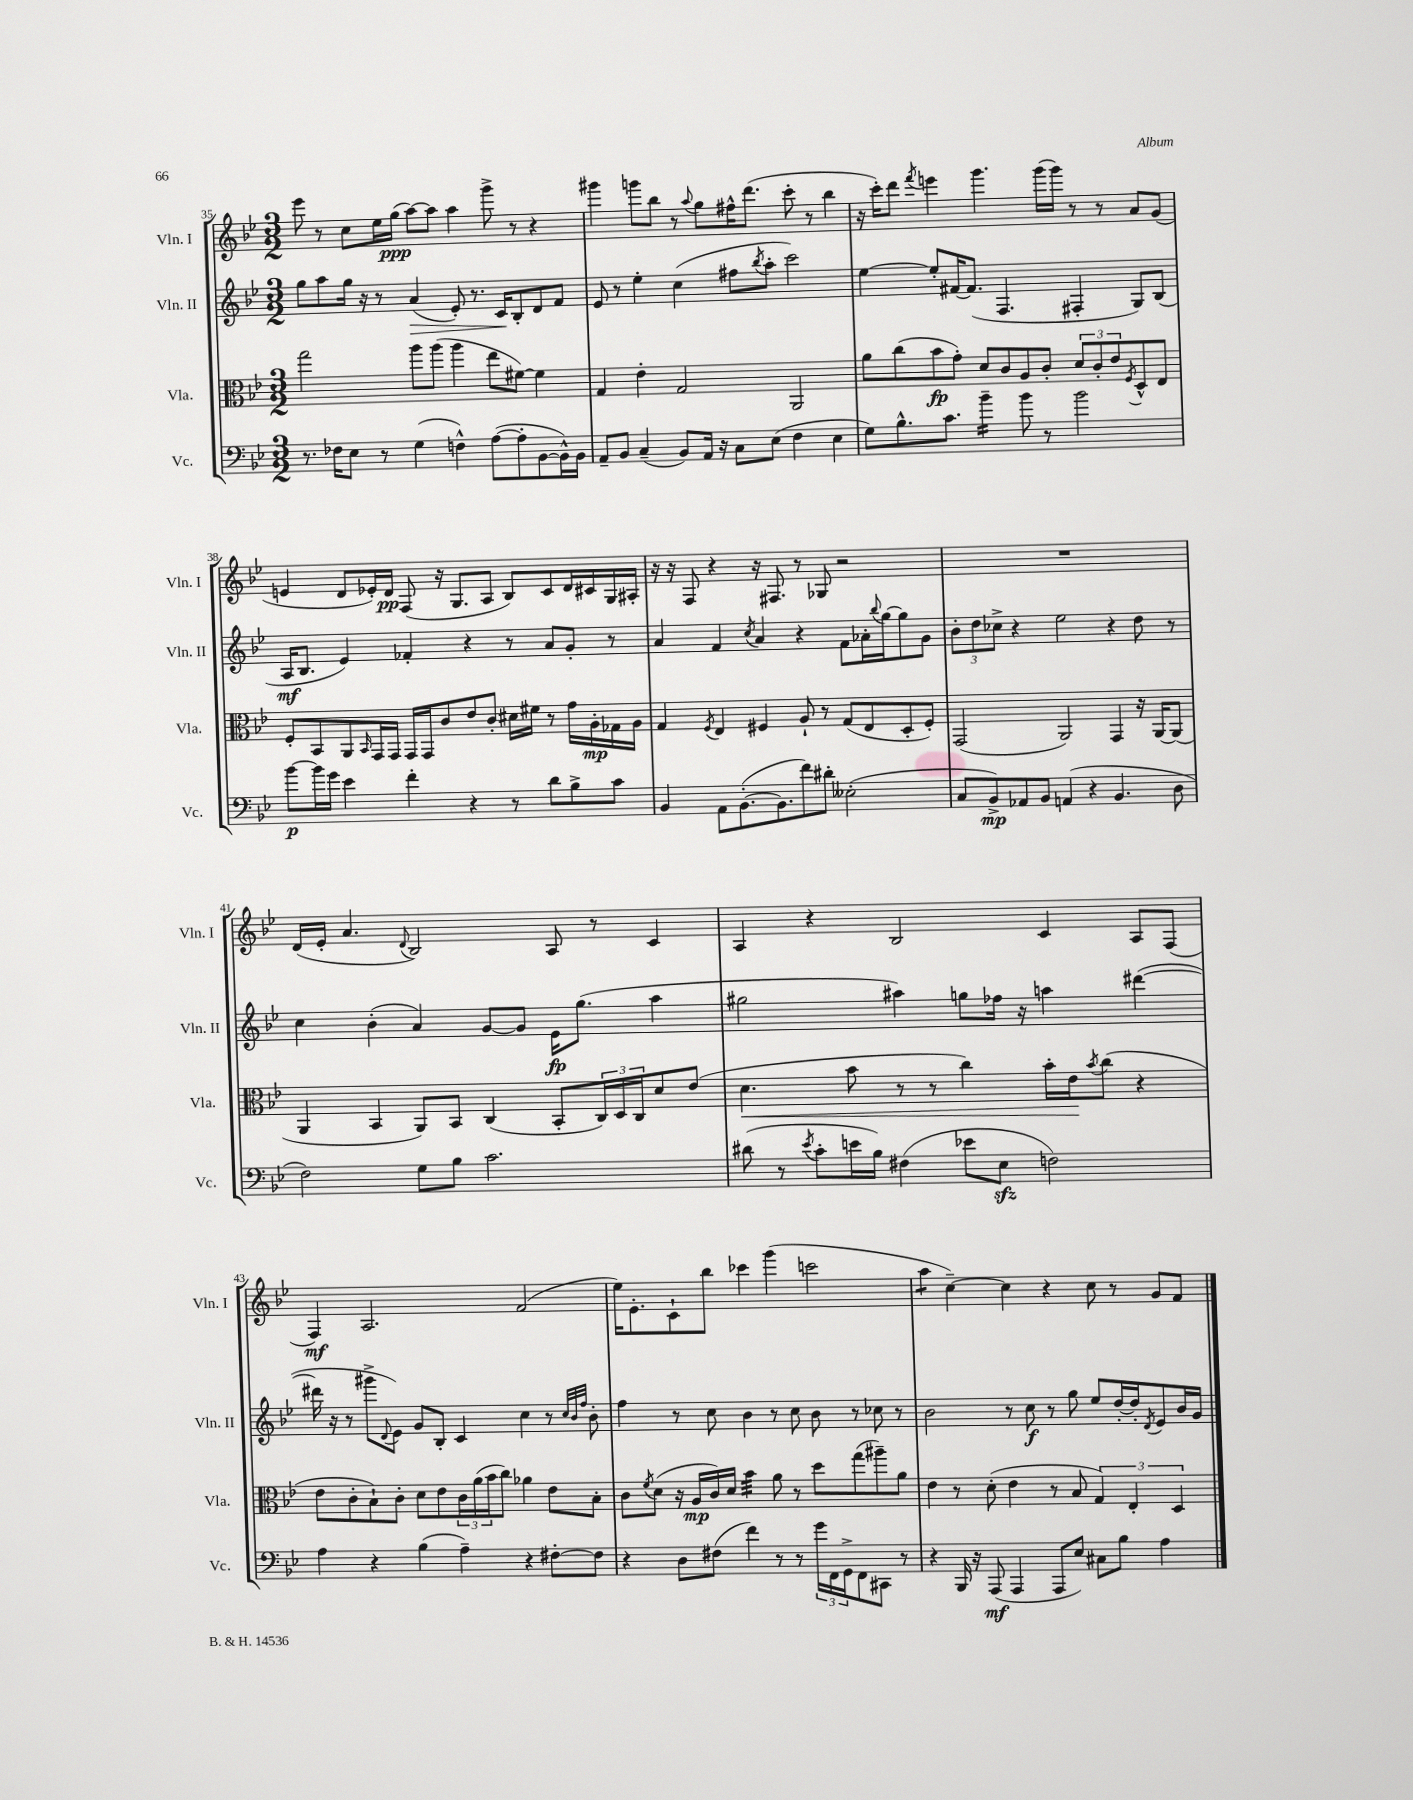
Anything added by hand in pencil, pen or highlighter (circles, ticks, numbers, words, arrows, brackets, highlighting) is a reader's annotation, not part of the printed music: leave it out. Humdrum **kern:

**kern	**kern	**kern	**kern
*staff4	*staff3	*staff2	*staff1
*clefF4	*clefC3	*clefG2	*clefG2
*k[b-e-]	*k[b-e-]	*k[b-e-]	*k[b-e-]
*M3/2	*M3/2	*M3/2	*M3/2
8.r	2gg	8gg	8eee-
.	.	8aa	8r
16F-	.	.	.
8E-	.	16gg	8cc
.	.	16r	.
8r	.	8r	16ee-
.	.	.	(16gg
(4G	8aa	(4a	[8aa)
.	(8aa	.	8aa]
4F^^)	4aa	8e-')	4aa
.	.	8.r	.
([8A	8ee-	.	8ggg^
.	.	16c	.
8A']	[8f#)	8B-'	8r
[8BB-	4f#]	8d	4r
16BB-^^])	.	8f	.
16BB-	.	.	.
=	=	=	=
8AA~	4G	8e-	4ggg#
8BB-	.	8r	.
(4C~	4e-'	4ee-'	8ggg
.	.	.	8bb-
8BB-)	2G	(4cc	8r
.	.	.	8qqaa
16AA	.	.	8gg
16r	.	.	.
8C	.	8ff#	16ff#^^
.	.	.	(8.ddd
.	.	8qbb-	.
(8E-	.	8aa'	.
4F	2AA	2ccc)	8ccc'
.	.	.	8r
4E-	.	.	4bb-
=	=	=	=
8G)	8a	[4ee-	16r
.	.	.	16ccc')
8.B-^^	(8cc	.	8ddd
.	.	.	8qfff
.	8b-	8ee-']	4eee
8.c	.	.	.
.	8g')	[16f#	.
.	.	(8.f#]	.
4b-~	8d	.	4.ggg
.	8c	4.F	.
8b-	8A	.	.
8r	8c'	.	(16ggg
.	.	.	16ggg)
2b-	12d	4F#'	8r
.	12c'	.	.
.	.	.	8r
.	12e-	.	.
.	8qF	.	.
.	8D^^	8G)	8a
.	8E-	(8B-	(8g
=	=	=	=
[8b-	8F'	16A	4e
.	.	8.B-	.
16b-]	8BB-	.	.
16g	.	.	.
4e-	8AA	4e-)	8d
.	16qqBB-	.	.
.	16GG	.	16e-')
.	16GG	.	16d
4f'	16GG	4f-'	(8F
.	16GG	.	.
.	8c	.	16r
.	.	.	8.G
4r	8e-	4r	.
.	8c'	.	8A
8r	16d#	8r	8B-)
.	16f#	.	.
8d	8r	8a	8c
8B-^	16g	8g'	16d
.	16A'	.	16c#
8c	16G-	8r	16G
.	16A	.	16A#'
=	=	=	=
4BB-	4G	4a	16r
.	.	.	16r
.	.	.	8F
.	8qF	.	.
8AA	4E-	4f	4r
([8.BB-'	.	.	.
.	.	8qcc	.
.	4F#	4a	16r
8.BB-]	.	.	8.F#
8f)	8A`	4r	8r
8d#'	8r	.	8G-
(2E--'	(8G	8f	2r
.	8E-	16a-'	.
.	.	8qqbb-	.
.	.	[16gg	.
.	8D'	8gg]	.
.	8F#')	8g	.
=	=	=	=
8C	(2GG	12b-'	1.r
.	.	12dd	.
8BB-^)	.	.	.
.	.	12cc-^	.
8AA-	.	4r	.
8BB-	.	.	.
(4AA	2AA)	2ee-	.
4r	.	.	.
4.BB-	4GG	4r	.
.	16r	8dd	.
.	[16AA	.	.
8D	(8AA]	8r	.
=	=	=	=
2F)	4AA	4cc	(16d
.	.	.	16e-'
.	.	.	4.a
.	4BB-	(4b-'	.
.	.	.	8qqd
8G	8AA)	4a)	2B-)
8B-	8BB-	.	.
2.c	(4C	[8g	.
.	.	8g]	.
.	8BB-'	16e-	8A
.	.	(8.gg	.
.	24C)	.	8r
.	24D	.	.
.	24C	.	.
.	8d	4aa	4c
.	(8e-	.	.
=	=	=	=
(8d#	4.d	2gg#	4A
8r	.	.	.
8qe-	.	.	.
8c'	.	.	4r
16e	8b-	.	.
16B-)	.	.	.
(4F#	8r	4aa#)	2B-
.	8r	.	.
8e-	4cc)	8gg	.
8E-	.	16ff-	.
.	.	16r	.
2F)	16b-'	4aa	4c
.	16e-	.	.
.	8qb-	.	.
.	(8cc	.	.
.	4r	([4ddd#	8A
.	.	.	(8F
=	=	=	=
4A	8e-	16ddd#]	4F)
.	.	16r	.
.	8c'	8r	.
4r	8B-`)	8ggg#^	2.A
.	.	8qqd	.
.	8c'	8e-)	.
(4B-	8d	8g	.
.	8e-	8B-'	.
4A~)	24c	4c	.
.	(24a	.	.
.	24b-	.	.
.	8cc)	.	.
4r	4a-	4cc	(2f
[8F#'	8e-	8r	.
.	.	32qqcc	.
.	.	32qqb-	.
.	.	32qqff	.
8F#]	8B-'	8b-'	.
=	=	=	=
4r	8c	4ff	16ee-)
.	.	.	8.e-'
.	8qf	.	.
.	(8d	.	.
8D	16r	8r	8c`
.	16A	.	.
(8F#	16c)	8cc	8bb-
.	16d	.	.
4f)	4b-	4b-	4ccc-
8r	8a	8r	(4ggg
8r	8r	8cc	.
24g	8dd	8b-	2ccc
24FF	.	.	.
24GG^	.	.	.
8FF	(8gg	8r	.
8CC#	8aa#~)	8cc-	.
8r	8a	8r	.
=	=	=	=
4r	4e-	2b-	4aa
16BBB-	8r	.	[4cc~)
16r	.	.	.
(8AAA	(8d'	.	.
4AAA	4e-	8r	4cc]
.	.	8cc	.
8AAA	8r	8r	4r
8E-)	8B-	8gg	.
8C#	6G)	8ee-	8cc
8B-	.	[16dd'	8r
.	6E-'	.	.
.	.	16dd']	.
.	.	8qd	.
4A	.	8e-	8g
.	6D	.	.
.	.	16b-	8f
.	.	16g	.
==	==	==	==
*-	*-	*-	*-
